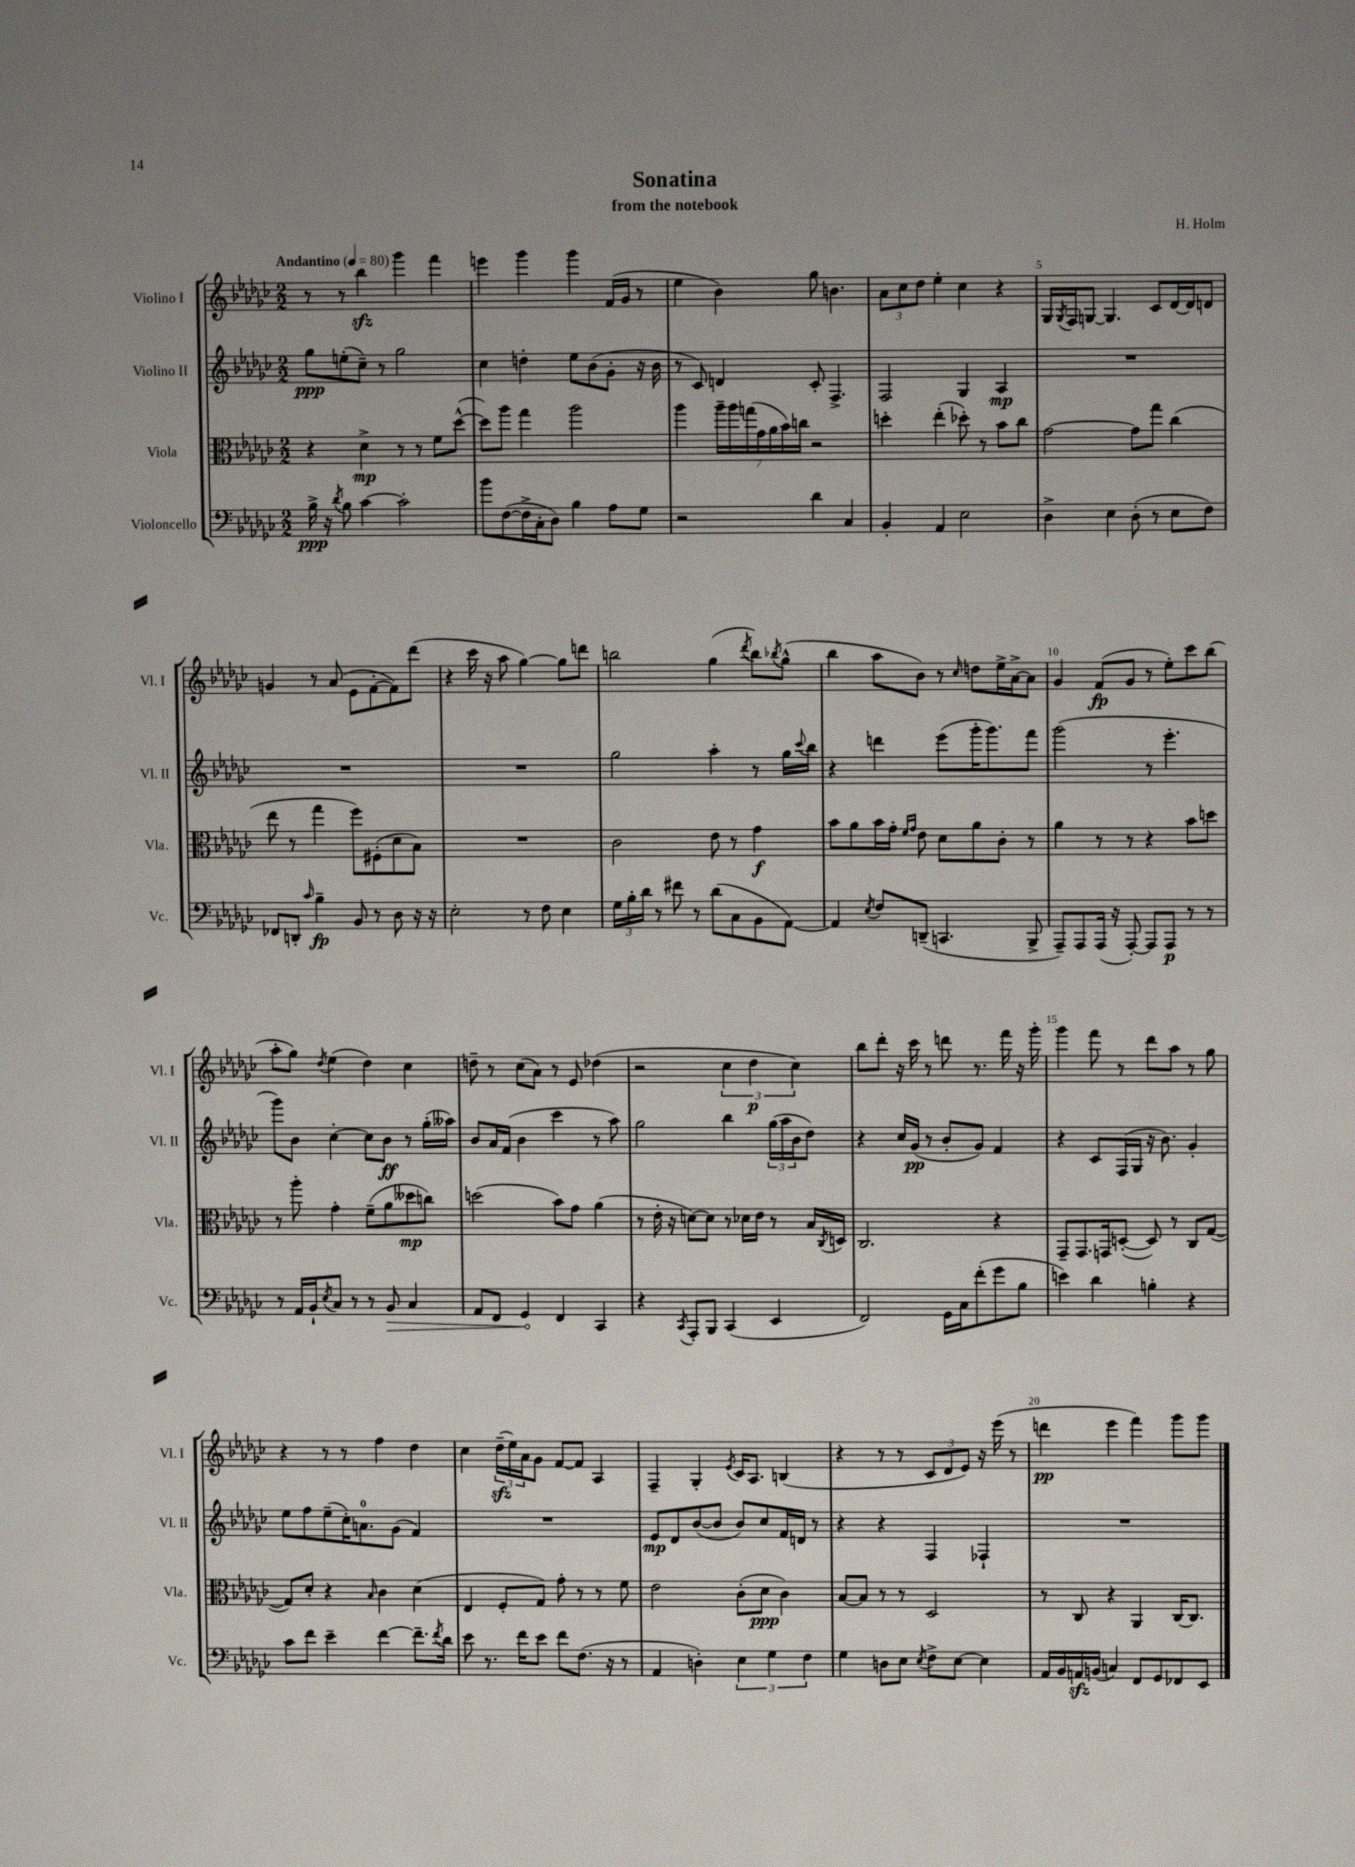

**kern	**kern	**kern	**kern
*staff4	*staff3	*staff2	*staff1
*clefF4	*clefC3	*clefG2	*clefG2
*k[b-e-a-d-g-c-]	*k[b-e-a-d-g-c-]	*k[b-e-a-d-g-c-]	*k[b-e-a-d-g-c-]
*M2/2	*M2/2	*M2/2	*M2/2
*MM80	*MM80	*MM80	*MM80
16B-^\	4r	8gg-\L	8r
16r	.	.	.
8qd-/	.	.	.
8B-\	.	(8ee'\	8r
[4c-\	4d-^\	8cc-~\J)	4bb-\
.	.	8r	.
2c-'\]	8r	2gg-\	4ggg-\
.	8r	.	.
.	8f\L	.	4fff\
.	([8dd-^^\J	.	.
=	=	=	=
8b-\L	8dd-\]L)	4cc-\	4eee\
([8F\	8aa-\J	.	.
16F^\]L	4gg-\	4dd'\	4ggg-\
16C-'\J	.	.	.
8D-\J)	.	.	.
4B-\	2aa-\	8ee-\L	4ggg-\
.	.	(8b-\	.
8A-\L	.	8g-'\J	(16f/LL
.	.	.	16g-/JJ
8G-\J	.	16r	8r
.	.	16b-\	.
=	=	=	=
2r	4aa-\	8r	4ee-\
.	.	8c-/)	.
.	28aa-~\LL	4d/	4b-\)
.	28aa-\	.	.
.	(28gg\	.	.
.	28g-\	.	.
.	28a-\	.	.
.	28b-\)	.	.
.	28cc\JJ	.	.
4d-\	2r	8c-'/	8gg-\
.	.	4.F^/	4.b\
4C-/	.	.	.
=	=	=	=
4BB-'/	4dd'\	2F/	12a-\L
.	.	.	12cc-\
.	.	.	12dd-\J
4AA-/	(4ee-'\	.	4ee-'\
2E-\	8dd-'\)	4G-/	4cc-\
.	8r	.	.
.	8b-\L	4A-/	4r
.	8cc-\J	.	.
=	=	=	=
4D-^\	[2g-\	1r	16G-/LL
.	.	.	8qG-/
.	.	.	16F/J
.	.	.	[8G/J
4E-\	.	.	4.G/]
(8D-'\	8g-\]L	.	.
8r	8gg-\J	.	8c-/L
8E-\L	(4cc-\	.	[16d-/L
.	.	.	16d-/]J
8F\J)	.	.	8d/J
=	=	=	=
8FF-/L	8ee-\	1r	4g/
8DD'/J	8r	.	.
16qqc-/	.	.	.
4B-~\	4gg-\	.	8r
.	.	.	(8a-/
8BB-/	8ff\L)	.	8e-\L
8r	(8F#'\	.	[8f'\
8D-\	8d-\	.	8f\])
16r	8B-\J)	.	(8ddd-\J
16r	.	.	.
=	=	=	=
2E-'\	1r	1r	4r
.	.	.	16ccc-\
.	.	.	16r
.	.	.	8aa-\
8r	.	.	[4gg-\)
8F\	.	.	.
4E-\	.	.	8gg-\]L
.	.	.	8ddd\J
=	=	=	=
24G-\LL	2c-\	2gg-\	2bb\
24B-'\	.	.	.
24d-\JJ	.	.	.
8r	.	.	.
8f#\	.	.	.
8r	.	.	.
(8d-\L	8e-\	4aa-'\	(4gg-\
8C-\	8r	.	.
.	.	.	8qddd-/
8BB-\	4g-\	8r	8bb\L)
.	.	.	8qbb-/
[8AA-\J)	.	16gg-\LL	(8gg-^^\J
.	.	8qqccc-/	.
.	.	16bb-\JJ	.
=	=	=	=
4AA-/]	8b-\L	4r	4bb-\
.	8a-\	.	.
8qE-/	.	.	.
8F/L	16b-\L	4ddd\	8aa-\L
.	16g-'\JJ	.	.
.	16qqf/LL	.	.
.	16qqg-/JJ	.	.
(8DD~/J	8e-\	.	8b-\J)
4.CC/	8d-\L	(8eee-\L	8r
.	.	.	16qqcc-/
.	8a-\	16ggg-'\K	8dd\L
.	.	8.ggg-\)	.
.	8c-'\J	.	16ee-^\L
.	.	.	[16a-^\J
8BBB-^/	8r	8fff\J	8a-\]J
=	=	=	=
8AAA-~/L)	4a-\	(2ggg-\	4g-/
8AAA-/	.	.	.
(16AAA-/Jk	8r	.	(8f/L
16r	.	.	.
[8AAA-'/)	8r	.	8g-/J
8AAA-/]L	4r	8r	8r
8AAA-/J	.	4.eee-'\	8ee-'\L)
8r	8b-\L	.	8ccc-\
8r	8dd\J	.	(8bb-\J
=	=	=	=
8r	8r	8ggg-\L)	8aa-'\L
16AA-/LL	8aa-'\	8b-\J	8gg-\J)
16BB-`/J	.	.	.
8qE-/	.	.	8qdd-/
8C-/J	4g-'\	[4cc-'\	(4ee-\
8r	.	.	.
8r	(8f~\L	8cc-\]L	4dd-\)
8BB-/	8a-\	8b-\J	.
4C-/	8dd--\	8r	4cc-\
.	8cc\J)	(16gg-'\LL	.
.	.	16aa--\JJ)	.
=	=	=	=
8AA-/L	(2dd\	8b-/L	8dd~\
8FF/J	.	16a-/L	8r
.	.	(16f/JJ	.
4GG-/	.	4b-\	(8cc-\L
.	.	.	8a-\J)
4FF/	8b-\L)	4ccc-\	8r
.	8g-\J	.	8e-/
4CC-/	(4a-\	8r	(4dd-\
.	.	8aa-\)	.
=	=	=	=
4r	8r	2gg-\	2r
.	16e-'\	.	.
.	16r	.	.
8qCC-/	.	.	.
8AAA-'/L	[8d\L)	.	.
8BBB-/J	8d\]J	.	.
(4CC-/	8r	4bb-\	6cc-\
.	16d-\LL	.	.
.	.	.	6dd-\
.	16e-\JJ	.	.
4EE-/	8r	(24gg-\LL	.
.	.	24aa-\	.
.	.	24b-\J	6cc-\)
.	16B-/LL	8dd-\J)	.
.	8qC-/	.	.
.	16D/JJ	.	.
=	=	=	=
2FF/)	2.C-/	4r	8bb-\L
.	.	.	8ddd-'\J
.	.	16cc-/LL	16r
.	.	(16g-/JJ	16ccc-\
.	.	8r	8r
16GG-\LL	.	8b-'/L	8ddd\
16C-\J	.	.	.
(8f'\	.	8g-/J)	8.r
8g-\	4r	4f/	.
.	.	.	16fff\
8B-\J	.	.	16r
.	.	.	16ggg-'\
=	=	=	=
4e\)	8GG-~/L	4r	4ggg-\
.	8.GG-/	.	.
4d-\	.	8c-/L	8fff\
.	16GG/k	.	.
.	([8D'/J	(16F/L	8r
.	.	16G-/JJ	.
4B'\	8D/])	16r	8ddd-\L
.	.	8.b-\)	.
.	8r	.	8aa-\J
4r	8C-/L	4g-'/	8r
.	([8G-/J	.	8gg-\
=	=	=	=
8c-\L	8G-/]L)	8ee-\L	4r
8f\J	8d-'/J	8ff\	.
4e-~\	4r	(8ee-~\	8r
.	.	16cc-'\K)	8r
.	.	8.a\	.
.	16qqB-/	.	.
[4f\	4c-\	.	4ff\
.	.	(8g-\J	.
8.f~\]L	(4d-\	4f/)	4dd-\
8qf/	.	.	.
16d-\Jk	.	.	.
=	=	=	=
8e-\	4E-/	1r	4cc-\
8.r	.	.	.
.	8F'/L	.	(24dd-~\LL
.	.	.	24ee-\)
16f\LK	.	.	.
.	.	.	24a-\J
8e-\J	8G-/J)	.	8g-\J
8f\L	8g-'\	.	[8f/L
(8.F\J	8r	.	8f/]J
.	8r	.	4A-/
16r	.	.	.
8r	8f\	.	.
=	=	=	=
4AA-/	2e-\	8e-/L	4F~/
.	.	8d-/	.
4D'\)	.	([8b-/	4G-'/
.	.	8b-/]J	.
.	.	.	8qe-/
6E-\	(8c-'\L	8b-/L)	16c-/LK
.	.	.	8.A-/J
.	8d-\J	8cc-/	.
6G-\	.	.	.
.	4c-\)	16f/L	(4B/
.	.	16d/JJ	.
6F\	.	.	.
.	.	8r	.
=	=	=	=
4G-\	[8B-/L	4r	4r
.	8B-/]J	.	.
8D\L	8r	4r	8r
8E-\J	8r	.	8r
8qE-/	.	.	.
8F^\L	2D-/	4F/	12c-/L
.	.	.	12d-/
[8E-\J	.	.	.
.	.	.	12e-/J)
4E-\]	.	4F-`/	16r
.	.	.	(16eee-\
.	.	.	8r
=	=	=	=
16AA-/LL	8r	1r	4ddd\
16BB-/	.	.	.
16AA/	8C-/	.	.
(16BB/JJ	.	.	.
4C/)	4r	.	4eee-\
8FF/L	4AA-/	.	4fff\)
8GG-/	.	.	.
8FF-/	[16C-/LK	.	8ggg-\L
.	8.C-/]J	.	.
8EE-/J	.	.	8ggg-\J
==	==	==	==
*-	*-	*-	*-
